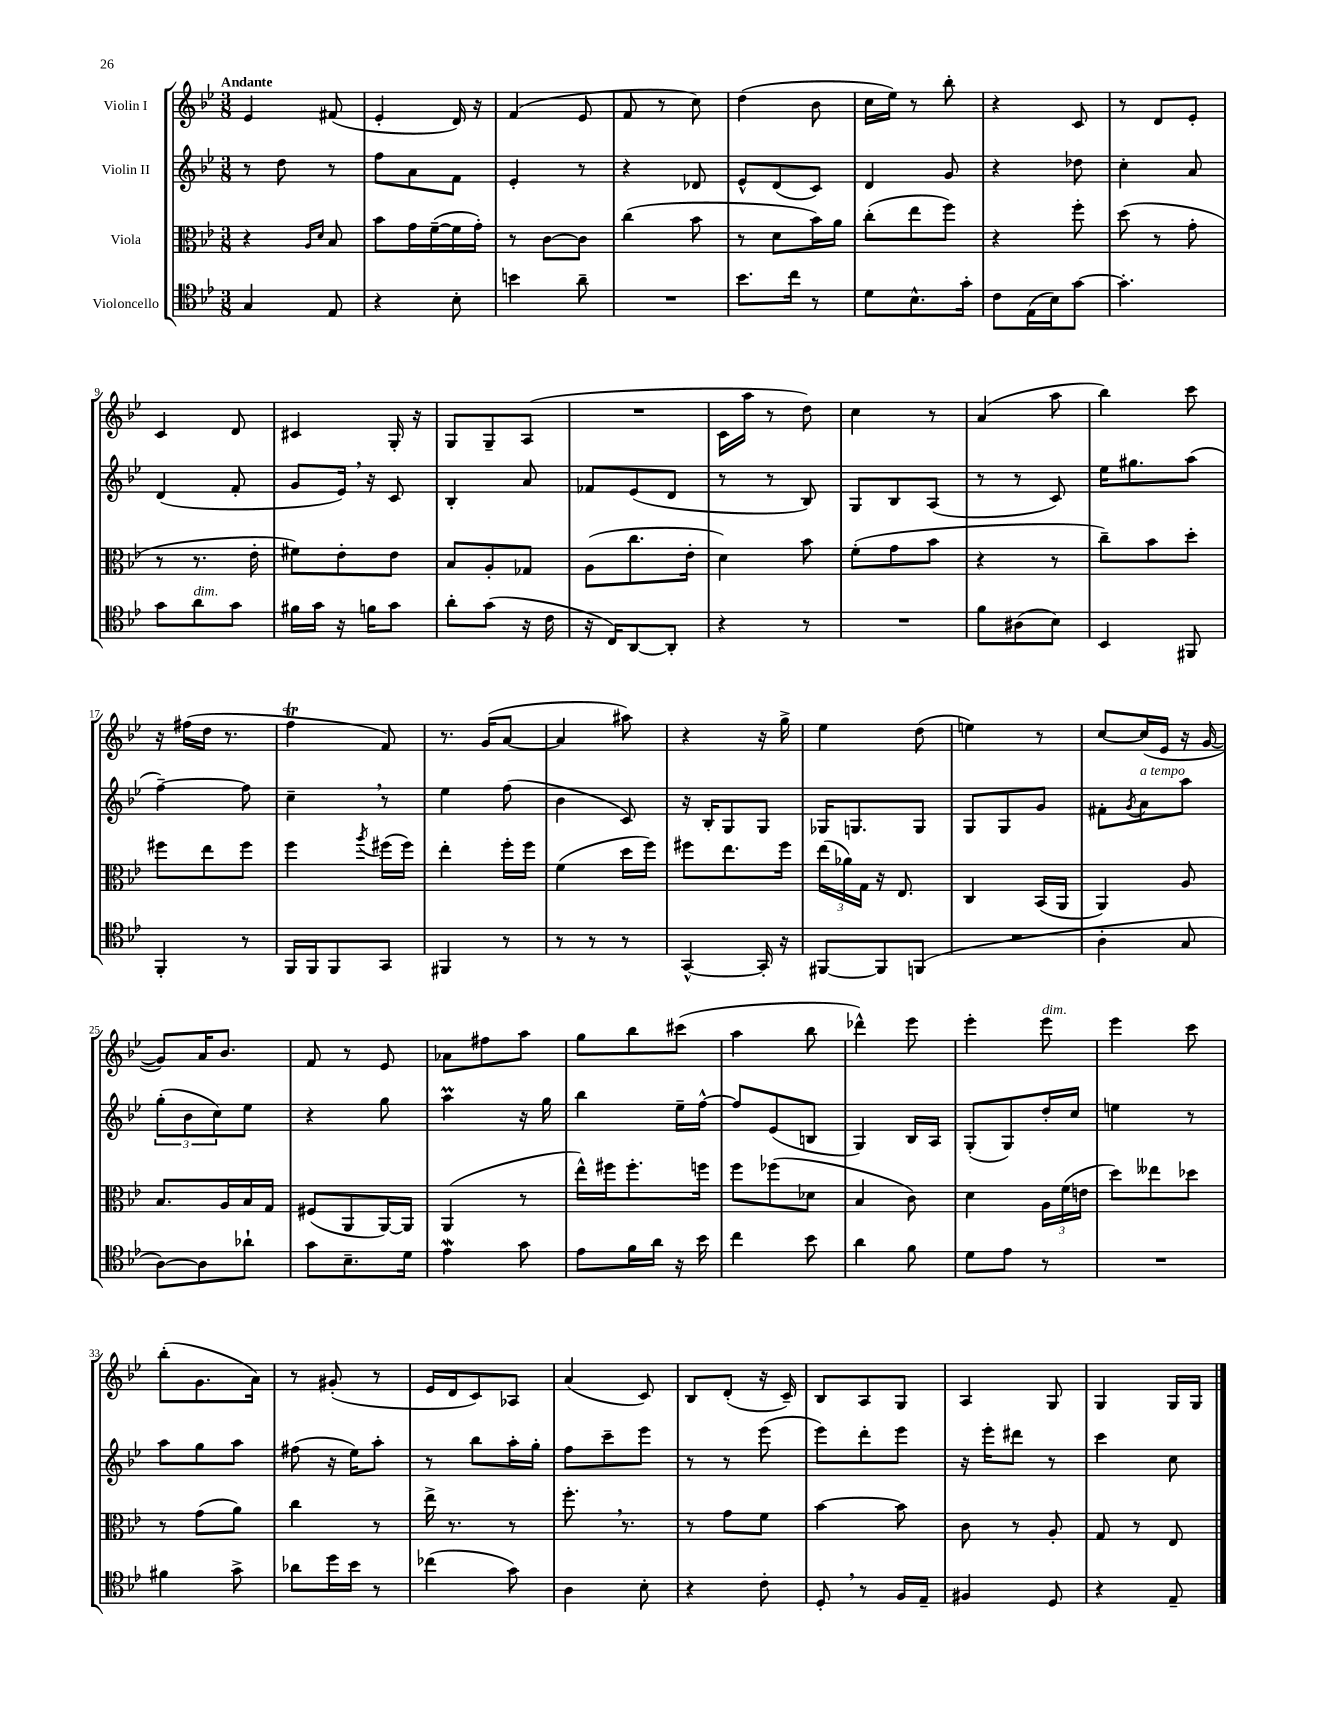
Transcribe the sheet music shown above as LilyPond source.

<<
\new StaffGroup <<
\new Staff = "s0" \with { instrumentName = "Violin I" } {
    \clef treble \key bes \major \numericTimeSignature \time 3/8 \tempo "Andante"
    ees'4 fis'8( |
    ees'4-. d'16) r16 |
    f'4( ees'8 |
    f'8 r8 c''8) |
    d''4( bes'8 |
    c''16 ees''16) r8 bes''8-. |
    r4 c'8 |
    r8 d'8 ees'8-. |
    c'4 d'8 |
    cis'4 g16-. r16 |
    g8 g8-- a8( |
    R4. |
    c'16 a''16 r8 d''8) |
    c''4 r8 |
    a'4( a''8 |
    bes''4) c'''8 |
    r16 fis''16( d''16 r8. |
    f''4\trill f'8) |
    r8. g'16( a'8~ |
    a'4 ais''8) |
    r4 r16 g''16-> |
    ees''4 d''8( |
    e''4) r8 |
    c''8~ c''16( ees'16 r16 g'16~ |
    g'8) a'16 bes'8. |
    f'8 r8 ees'8 |
    aes'8 fis''8 a''8 |
    g''8 bes''8 cis'''8( |
    a''4 bes''8 |
    des'''4-^) ees'''8 |
    ees'''4-. ees'''8^\markup { \italic "dim." } |
    ees'''4 c'''8 |
    bes''8-.( g'8. a'16) |
    r8 gis'8-.( r8 |
    ees'16 d'16 c'8) aes8 |
    a'4( c'8) |
    bes8 d'8-.( r16 c'16--) |
    bes8 a8 g8 |
    a4 g8 |
    g4 g16 g16 \bar "|." |
}
\new Staff = "s1" \with { instrumentName = "Violin II" } {
    \clef treble \key bes \major \numericTimeSignature \time 3/8
    r8 d''8 r8 |
    f''8 a'8 f'8 |
    ees'4-. r8 |
    r4 des'8 |
    ees'8-^ d'8( c'8) |
    d'4 g'8 |
    r4 des''8 |
    c''4-. a'8 |
    d'4( f'8-. |
    g'8 ees'16) \breathe r16 c'8 |
    bes4-. a'8 |
    fes'8 ees'8( d'8 |
    r8 r8 bes8) |
    g8 bes8 a8( |
    r8 r8 c'8) |
    ees''16 gis''8. a''8( |
    f''4~--) f''8 |
    c''4-- \breathe r8 |
    ees''4 f''8( |
    bes'4 c'8) |
    r16 bes16-. g8 g8 |
    ges16 g8. g8 |
    g8 g8 g'8 |
    fis'8-. \acciaccatura { g'8 } a'8^\markup { \italic "a tempo" } a''8 |
    \tuplet 3/2 { g''8-.( bes'8 c''8) } ees''8 |
    r4 g''8 |
    a''4\prall r16 g''16 |
    bes''4 ees''16-- f''16~-^ |
    f''8 ees'8( b8 |
    g4) bes16 a16 |
    g8-.( g8) d''16-. c''16 |
    e''4 r8 |
    a''8 g''8 a''8 |
    fis''8( r16 ees''16) a''8-. |
    r8 bes''8 a''16-. g''16-. |
    f''8 c'''8-- ees'''8 |
    r8 r8 ees'''8( |
    ees'''8) d'''8-. ees'''8 |
    r16 ees'''16-. dis'''8 r8 |
    c'''4 c''8 \bar "|." |
}
\new Staff = "s2" \with { instrumentName = "Viola" } {
    \clef alto \key bes \major \numericTimeSignature \time 3/8
    r4 \grace { a16 d'16 } bes8 |
    bes'8 g'16 f'16~--( f'16 g'16-.) |
    r8 c'8~ c'8 |
    c''4( bes'8 |
    r8 d'8 bes'16) a'16 |
    c''8-.( ees''8 f''8) |
    r4 f''8-. |
    d''8( r8 g'8-. |
    r8 r8. ees'16-. |
    fis'8) ees'8-. ees'8 |
    bes8 a8-. ges8 |
    a8( c''8. ees'16-. |
    d'4) bes'8 |
    f'8-.( g'8 bes'8 |
    r4 r8 |
    c''8--) bes'8 d''8-. |
    fis''8 ees''8 fis''8 |
    f''4 \acciaccatura { a''8 } fis''16( fis''16) |
    ees''4-. f''16-. f''16 |
    f'4( d''16 f''16) |
    fis''8 ees''8. fis''16 |
    \tuplet 3/2 { ees''16( aes'16) g16 } r16 ees8. |
    c4 bes,16( a,16 |
    a,4) a8 |
    bes8. a16 bes16 g16 |
    fis8( a,8 a,16~) a,16 |
    a,4( r8 |
    ees''16-^) fis''16 fis''8.-. f''16 |
    f''8 fes''8( des'8 |
    bes4 c'8) |
    d'4 \tuplet 3/2 { a16 f'16( e'16 } |
    d''8) eeses''8 des''8 |
    r8 g'8( a'8) |
    c''4 r8 |
    ees''16-> r8. r8 |
    f''8.-. \breathe r8. |
    r8 g'8 f'8 |
    bes'4~ bes'8 |
    c'8 r8 a8-. |
    g8 r8 ees8 \bar "|." |
}
\new Staff = "s3" \with { instrumentName = "Violoncello" } {
    \clef tenor \key bes \major \numericTimeSignature \time 3/8
    g4 ees8 |
    r4 bes8-. |
    b'4 a'8-- |
    R4. |
    bes'8. c''16 r8 |
    d'8 bes8.-^ g'16-. |
    c'8 ees16( bes16) g'8~ |
    g'4.-. |
    g'8 a'8^\markup { \italic "dim." } g'8 |
    fis'16 g'16 r16 f'16 g'8 |
    a'8-. g'8( r16 c'16 |
    r16 c16) a,8~ a,8-. |
    r4 r8 |
    R4. |
    f'8 ais8( bes8) |
    bes,4 fis,8 |
    f,4-. r8 |
    f,16 f,16 f,8 g,8 |
    fis,4 r8 |
    r8 r8 r8 |
    g,4~-^ g,16-. r16 |
    fis,8~ fis,8 f,8( |
    R4. |
    a4-. g8 |
    a8~) a8 aes'8-! |
    g'8 bes8.-- d'16 |
    ees'4\mordent g'8 |
    ees'8 f'16 a'16 r16 bes'16 |
    c''4 bes'8 |
    a'4 f'8 |
    d'8 ees'8 r8 |
    R4. |
    fis'4 g'8-> |
    aes'8 d''16 bes'16 r8 |
    ces''4( g'8) |
    a4 bes8-. |
    r4 c'8-. |
    d8-. \breathe r8 f16 ees16-- |
    fis4 d8 |
    r4 ees8-- \bar "|." |
}
>>
>>
